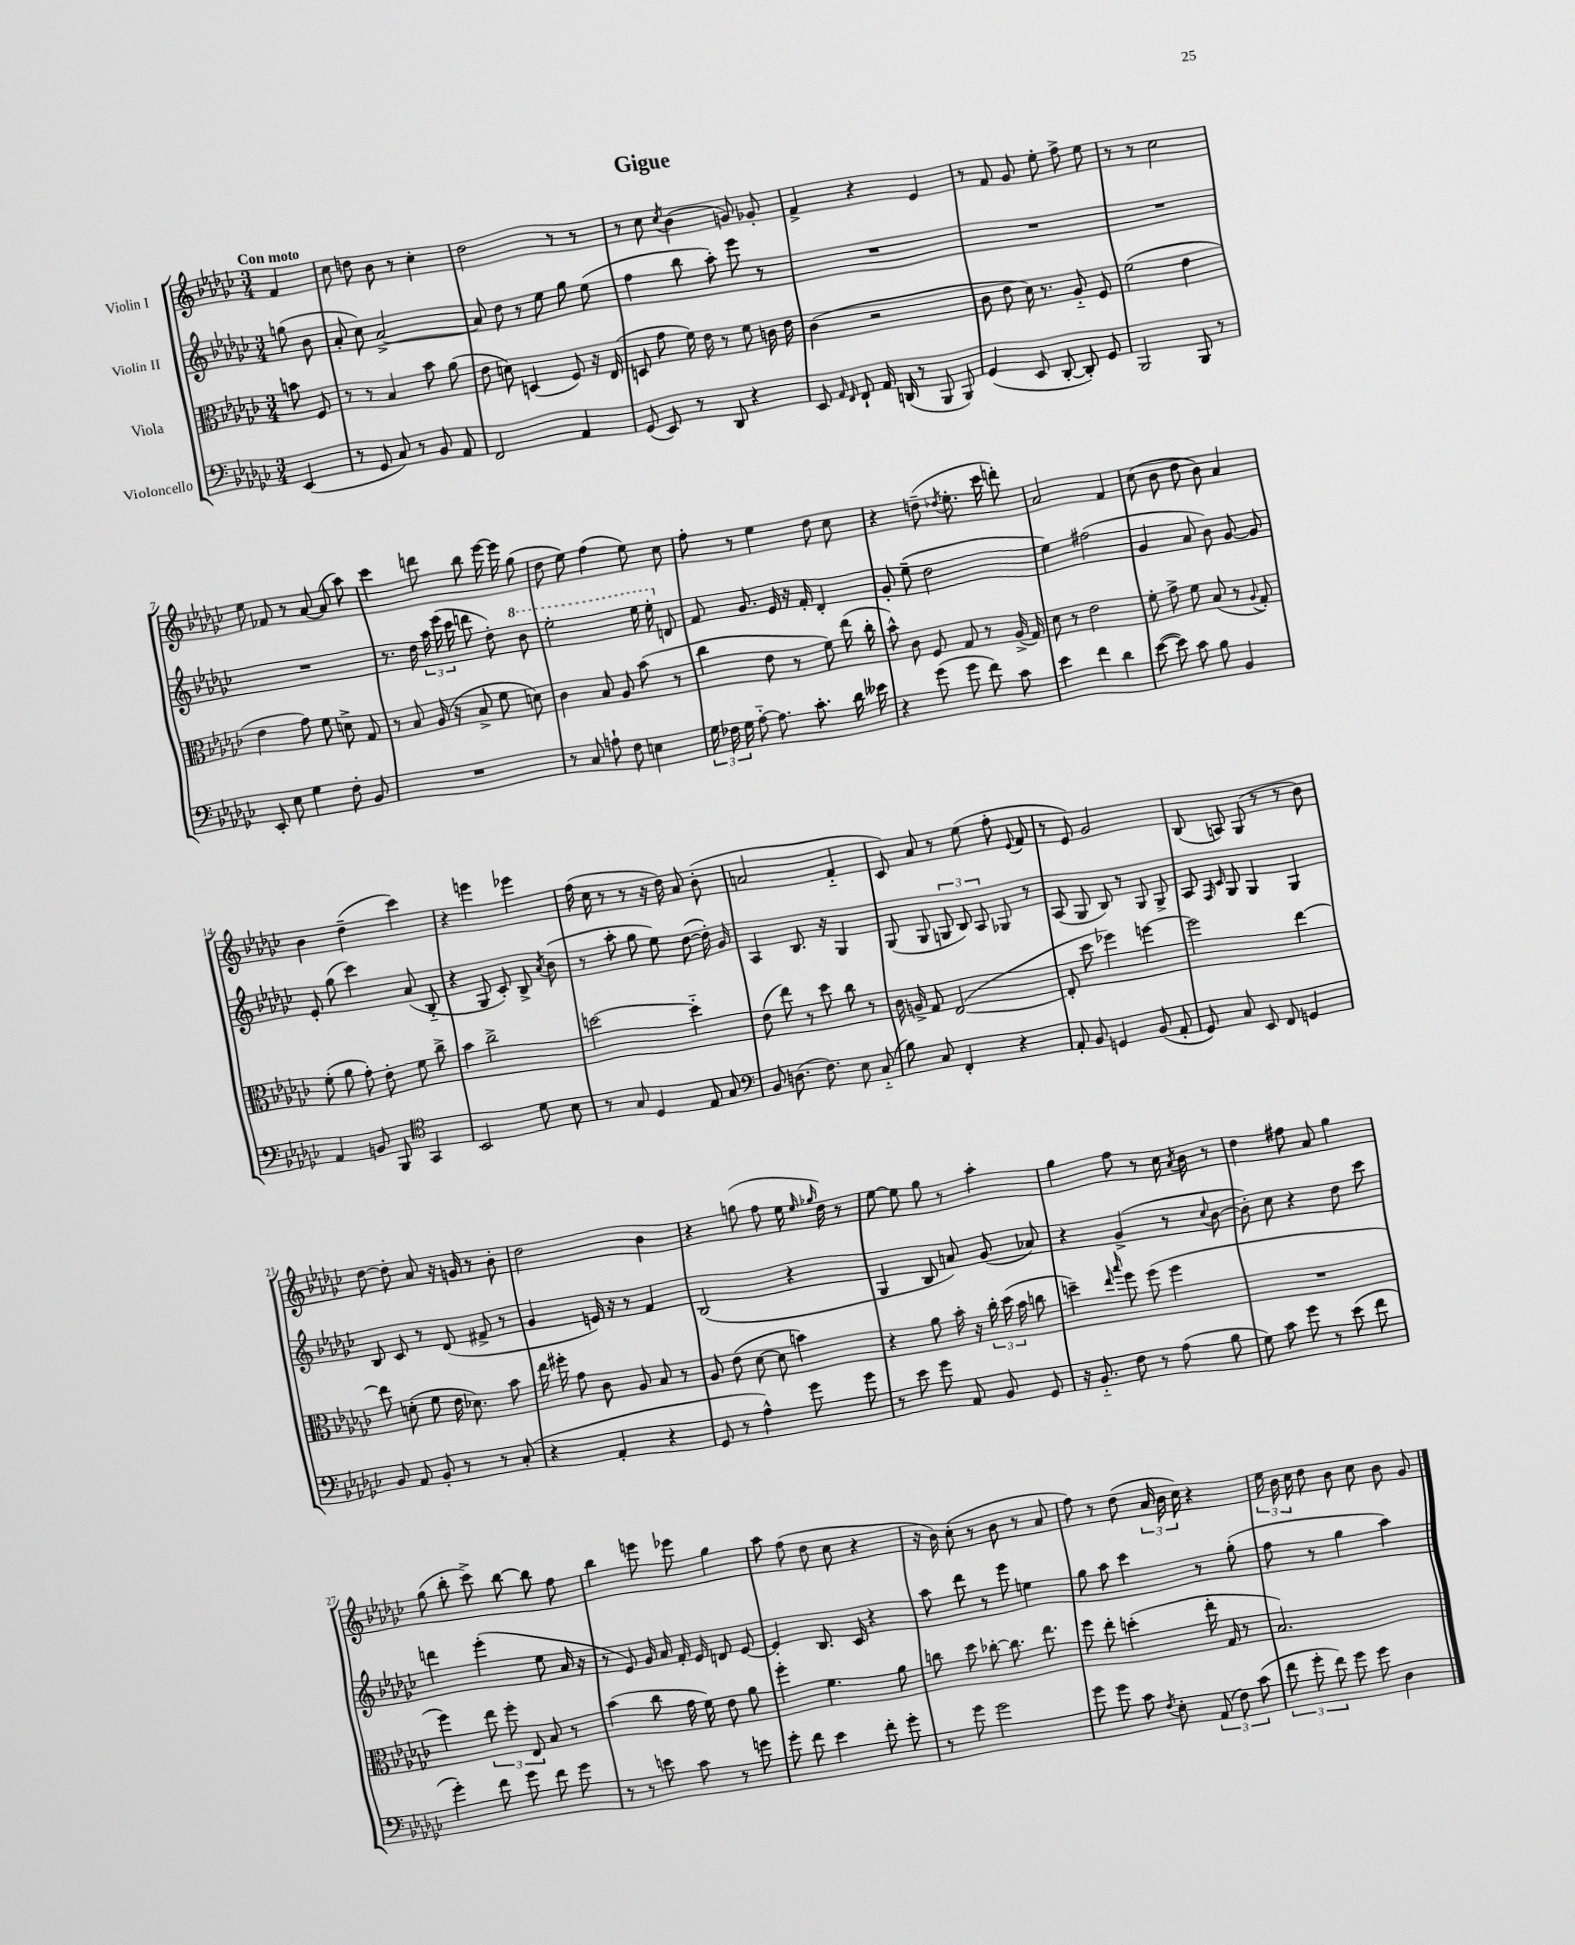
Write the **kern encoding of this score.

**kern	**kern	**kern	**kern
*part4	*part3	*part2	*part1
*staff4	*staff3	*staff2	*staff1
*I"Violoncello	*I"Viola	*I"Violin II	*I"Violin I
*clefF4	*clefC3	*clefG2	*clefG2
*k[b-e-a-d-g-c-]	*k[b-e-a-d-g-c-]	*k[b-e-a-d-g-c-]	*k[b-e-a-d-g-c-]
*M3/4	*M3/4	*M3/4	*M3/4
=	=	=	=
!	!	!	!LO:TX:a:B:t=Con moto
(4EE-/	8bn\	(8ggn\	4f/
.	8F/	8b-\	.
=1	=1	=1	=1
8r	8r	8a-'/	8cc-\
8GG-/	8r	8cc-\)	8ddn\
8C-/)	4B-/	[2a-^/	8b-\
8r	.	.	8r
8BB-/	8b-\	.	4cc-'\
8AA-/	(8a-\	.	.
=2	=2	=2	=2
2FF/	8e-\	8a-/]	2dd-\
.	8dn\)	8dd-\	.
.	(4Dn/	8r	.
.	.	8ee-\	.
4AA-/	8F/)	8gg-\	8r
.	16r	(8ee-\	8r
.	(16E-/	.	.
=3	=3	=3	=3
(8GG-/	8Dn/	4ff\	8r
8EE-/)	8g-\	.	8cc-\
.	.	.	8qcc-/
8r	16f\)	8bb-\	(4b-\
.	16e-\	.	.
8DD-/	8r	8aa-'\)	.
4r	8f\	8eee-\	8gn/)
.	16cn\	8r	8g-X'/
.	16e-\	.	.
=4	=4	=4	=4
8EE-/	(4c-\	2.r	4f^/
16qqAA-/	.	.	.
16qqFF/	.	.	.
8FF`/	.	.	.
16AA-/	2r	.	4r
(16DDn/	.	.	.
8r	.	.	.
8BBB-/	.	.	4e-/
8BBB-/)	.	.	.
=5	=5	=5	=5
(4GG-/	8c-\	2.r	8r
.	8e-\	.	8f/
8EE-/	16d-\)	.	8g-/
.	8.r	.	.
[8DD-'/	.	.	8ee-'\
8DD-'/])	8A-/	.	8ff^\
8GG-/	8F/	.	8ee-\
=6	=6	=6	=6
2BBB-/	(2f\	2.r	8r
.	.	.	8r
.	.	.	2cc-\
8BBB-/	4e-\	.	.
8r	.	.	.
!!LO:LB:g=z
=7	=7	=7	=7
8EE-'/	4e-\	2.r	8ee-\
8E-\	.	.	8f-X/
4G-\	8g-\)	.	8r
.	8f\	.	[8a-/
8F'\	8dn^\	.	(8a-/]
8BB-/	8G-/	.	8aa-\)
=8	=8	=8	=8
2.r	8r	8.r	4ccc-\
.	8B-/	.	.
.	.	16dd-\	.
.	(16A-/	24aa-\	8dddn\
.	.	(24eee-\	.
.	16r	.	.
.	.	24ccc-\	.
.	8B-^/	8dddn\	8bb-\
.	8f\	8dd-'\)	[16eee-\
.	.	.	16eee-\]
*	*	*8va	*
.	8dn\)	8bb-\	(8gg-\
=9	=9	=9	=9
8r	4c-\	2eee-'\	8dd-\
8C-/	.	.	8ee-\)
8An`\	8B-/	.	(4ff\
8F\	8A-/	.	.
4En\	(8b-\	16eee-\	8ee-\)
.	.	16eee-'\	.
*	*	*X8va	*
.	8r	8dn/	8cc-\
=10	=10	=10	=10
24G-\	4cc-\	8f/	8ff'\
24F-X\	.	.	.
24G-\	.	.	.
[8A-\	.	8.g-/	8r
8.A-\]	8e-\	.	4ee-\
.	.	16e-/	.
.	8r	16r	.
8.c-'\	.	16f'/	.
.	8f\)	4d-'/	8dd-\
16d-\	(16ee-\	.	8cc-\
16e--X\	16cc-'\	.	.
=11	=11	=11	=11
4r	8b-^^\)	8g-'/	4r
.	8c-\	(8ee-~\	.
(8g-\	8F/	2dd-\	(8ddn~\
.	.	.	8qdd-X/
8g-\	8G-/	.	8.ee-'\
8f\)	8r	.	.
.	.	.	16ccc-\
8c-\	(16A-^/	.	8dddn'\)
.	16G-/)	.	.
=12	=12	=12	=12
4e-\	8d-\	4ee-\)	2a-/
.	8r	.	.
4f\	2e-\	(2ff#X\	.
4d-\	.	.	4f/
=13	=13	=13	=13
([8e-\	8f'\	4g-/	(8cc-\
8e-\])	8g-^\	.	8b-\
8c-\	8f\	8a-/	8dd-\
8B-\	(8B-/	8b-\)	8b-\)
4BB-/	8r	[8g-/	4a-/
.	8qqA-/	.	.
.	8G-'/)	8g-/]	.
!!LO:LB:g=z
=14	=14	=14	=14
4AA-/	(8f'\	8e-'/	4b-\
.	8a-\	(8gg-\	.
8BBn/	8g-'\)	4ccc-\)	(4dd-~\
8BBB-/	8e-'\	.	.
*clefC4	*	*	*
4GG-/	8f\	(8a-/	4ccc-\)
.	8cc-^\	8B-/	.
=15	=15	=15	=15
2BB-/	4b-\	4r	4r
.	2cc-^\	8G-/	4eeen\
.	.	8c-'/)	.
8d-\	.	8B-^/	4eee-X\
.	.	8qa-/	.
8B-\	.	(8b-\	.
=16	=16	=16	=16
8r	[2ddn\	8r	(16ff\
.	.	.	16cc-\
8G-/	.	8aa-'\	8r
4D-/	.	8gg-\	8r
.	.	8ee-\)	16r
.	.	.	16dd-\)
8E-/	4dd\]	([8dd-\	8a-/
8G-/	.	16dd-'\])	(8b-'\
.	.	16g-/	.
=17	=17	=17	=17
*clefF4	*	*	*
8BB-/	(8e-\	4A-/	2an/
(8.Dn\	8ee-\)	.	.
.	8r	8.B-/	.
8.F\)	.	.	.
.	8dd-\	.	.
.	.	16r	.
8E-\	8cc-\	4G-/	4f/
(8C-/	8r	.	.
=18	=18	=18	=18
8B-\)	16c-\	(8G-/	8c-/)
.	16An^/	.	.
8C-/	8G-/	8G-/	8a-/
4FF'/	([2E-/	12Gn/	8r
.	.	12B-/)	.
.	.	.	(8ee-\
.	.	12A-/	.
4r	.	8G-X/	8ff'\
.	.	.	8qqe-/
.	.	8r	8f/
=19	=19	=19	=19
8AA-'/	8E-'/]	(8A-/	8r
8BB-/	8dd-\	8G-/	8e-/)
4GGn/	4ff-X\)	8B-/)	2g-/
.	.	8r	.
(8BB-/	[4ffn\	8G-/	.
8AA-'/	.	8G-^/	.
=20	=20	=20	=20
8GG-/)	2ff\]	8A-/	(8B-/
.	.	16qqF/	.
.	.	16qqc-/	.
8C-/	.	8G-/	8An/)
8EE-/	.	4G-/	(8G-/
8FF/	.	.	8r
4GGn/	[4ee-\	4G-/	8r
.	.	.	8b-\)
!!LO:LB:g=z
=21	=21	=21	=21
8BB-/	8ee-\]	8B-/	[8dd-\
8AA-/	(8dn'\	8c-/	8dd-'\]
8BB-'/	8f\	8r	8a-/
8r	16e-\	(8d-/	16r
.	8.d-X\)	.	16gn/
8r	.	8f#X^/	8r
(8C-'/	8b-\	8r	8b-'\
=22	=22	=22	=22
4r	16ee-\	4g-/	2dd-\
.	16ff#X'\	.	.
.	8g-\	.	.
4AA-'/	8c-\	16en/)	.
.	.	16r	.
.	8A-/	8r	.
4r	8B-/	4f/	4b-\
.	8r	.	.
=23	=23	=23	=23
8GG-/	8A-/	(2B-/	4r
8r	(8e-\	.	.
4A-^^\)	[8d-\	.	(8ggn\
.	8d-\]	.	8ff\
8g-\	4bn\)	4r	16ee-\
.	.	.	16qqee-/
.	.	.	16qqgg-X/
.	.	.	16dd-\)
8g-\	.	.	8r
=24	=24	=24	=24
8r	4r	4G-/	[8ee-\
8e-\	.	.	8ee-\]
8g-\	8a-\	8B-/	8gg-\
8AA-/	16b-'\	8an/)	8r
.	16r	.	.
8BB-/	24cc-'\	(8g-/	4aa-'\
.	(24dd-\	.	.
.	24b-\	.	.
8GG-/	8ccn\	8a-X/)	.
=25	=25	=25	=25
16r	4ddn~\)	4r	4gg-\
8.BB-/	.	.	.
.	16qqee-/	.	.
.	16qqbb-/	.	.
8F\	8ff\	(4g-^/	8ff\
8r	(8ff\	.	8r
(8A-\	4ff\	8r	16cc-\
.	.	.	8qa-/
.	.	.	16b-\
.	.	8qqcc-/	.
8B-\	.	[8b-\	8r
=26	=26	=26	=26
8G-\)	2.r	8b-'\])	4dd-\
8c-\	.	8cc-\	.
8g-\	.	4r	8ff#X\
8r	.	.	8a-/
(8e-\	.	8dd-\	4gg-\
8f\	.	8ccc-\	.
!!LO:LB:g=z
=27	=27	=27	=27
4g-'\)	4ff\)	4dddn\	(8gg-\
.	.	.	8bb-'\
8f\	12ee-\	(4eee-'\	8ccc-^\)
.	12ff'\	.	.
8g-\	.	.	[8bb-\
.	12E-/	.	.
8f\	8B-/	8ee-\	8bb-\]
8g-\	8r	16a-/	8ff\
.	.	16r	.
=28	=28	=28	=28
8r	(4b-\	8r	4bb-\
8r	.	8e-/)	.
8en\	8cc-\	16g-/	8eeen\
.	.	16a-/	.
8c-\	16g-\	16f'/	8eee-X\
.	16f\)	16e-/	.
8r	8e-\	8dn/	4gg-\
8gn\	8a-\	[8e-/	.
=29	=29	=29	=29
8g-'\	4ff'\	4e-'/]	8aa-\
8f\	.	.	(8ff\
4e-\	4.f\	8.B-/	8dd-\
.	.	.	8cc-\
.	.	16c-/	.
8f'\	.	4r	4r
8g-'\	8a-\	.	.
=30	=30	=30	=30
8r	8ccn\	8aa-\	16r
.	.	.	16b-\)
8g-\	8dd-\	8ddd-\	(8cc-'\
2g-\	[8cc-X'\	8r	8r
.	8.cc-\]	8eee-\	8b-\
.	.	4een\	8r
.	8.ee-\	.	.
.	.	.	8a-/
=31	=31	=31	=31
8g-\	8ff\	8gg-\	8ff\)
8g-\	8ee-'\	8aa-\	8r
8c-\	(4ddn'\	4ccc-\	(8dd-\
8qF/	.	.	.
8E-'\	.	.	24a-/
.	.	.	24b-\
.	.	.	24cc-\)
(12AA-/	16ee-'\	8r	4r
.	16G-/	.	.
12F\)	.	.	.
.	8r	(8gg-'\	.
(12c-\	.	.	.
=32	=32	=32	=32
12f\	2.B-/)	8ff\	24ee-\
.	.	.	24b-\
12g-'\	.	.	24cc-\
.	.	8r	8dd-\
12f\)	.	.	.
8g-\	.	4gg-\	8b-\
8g-\	.	.	8cc-\
4D-\	.	4aa-\)	8b-\
.	.	.	8g-/
==	==	==	==
*-	*-	*-	*-
